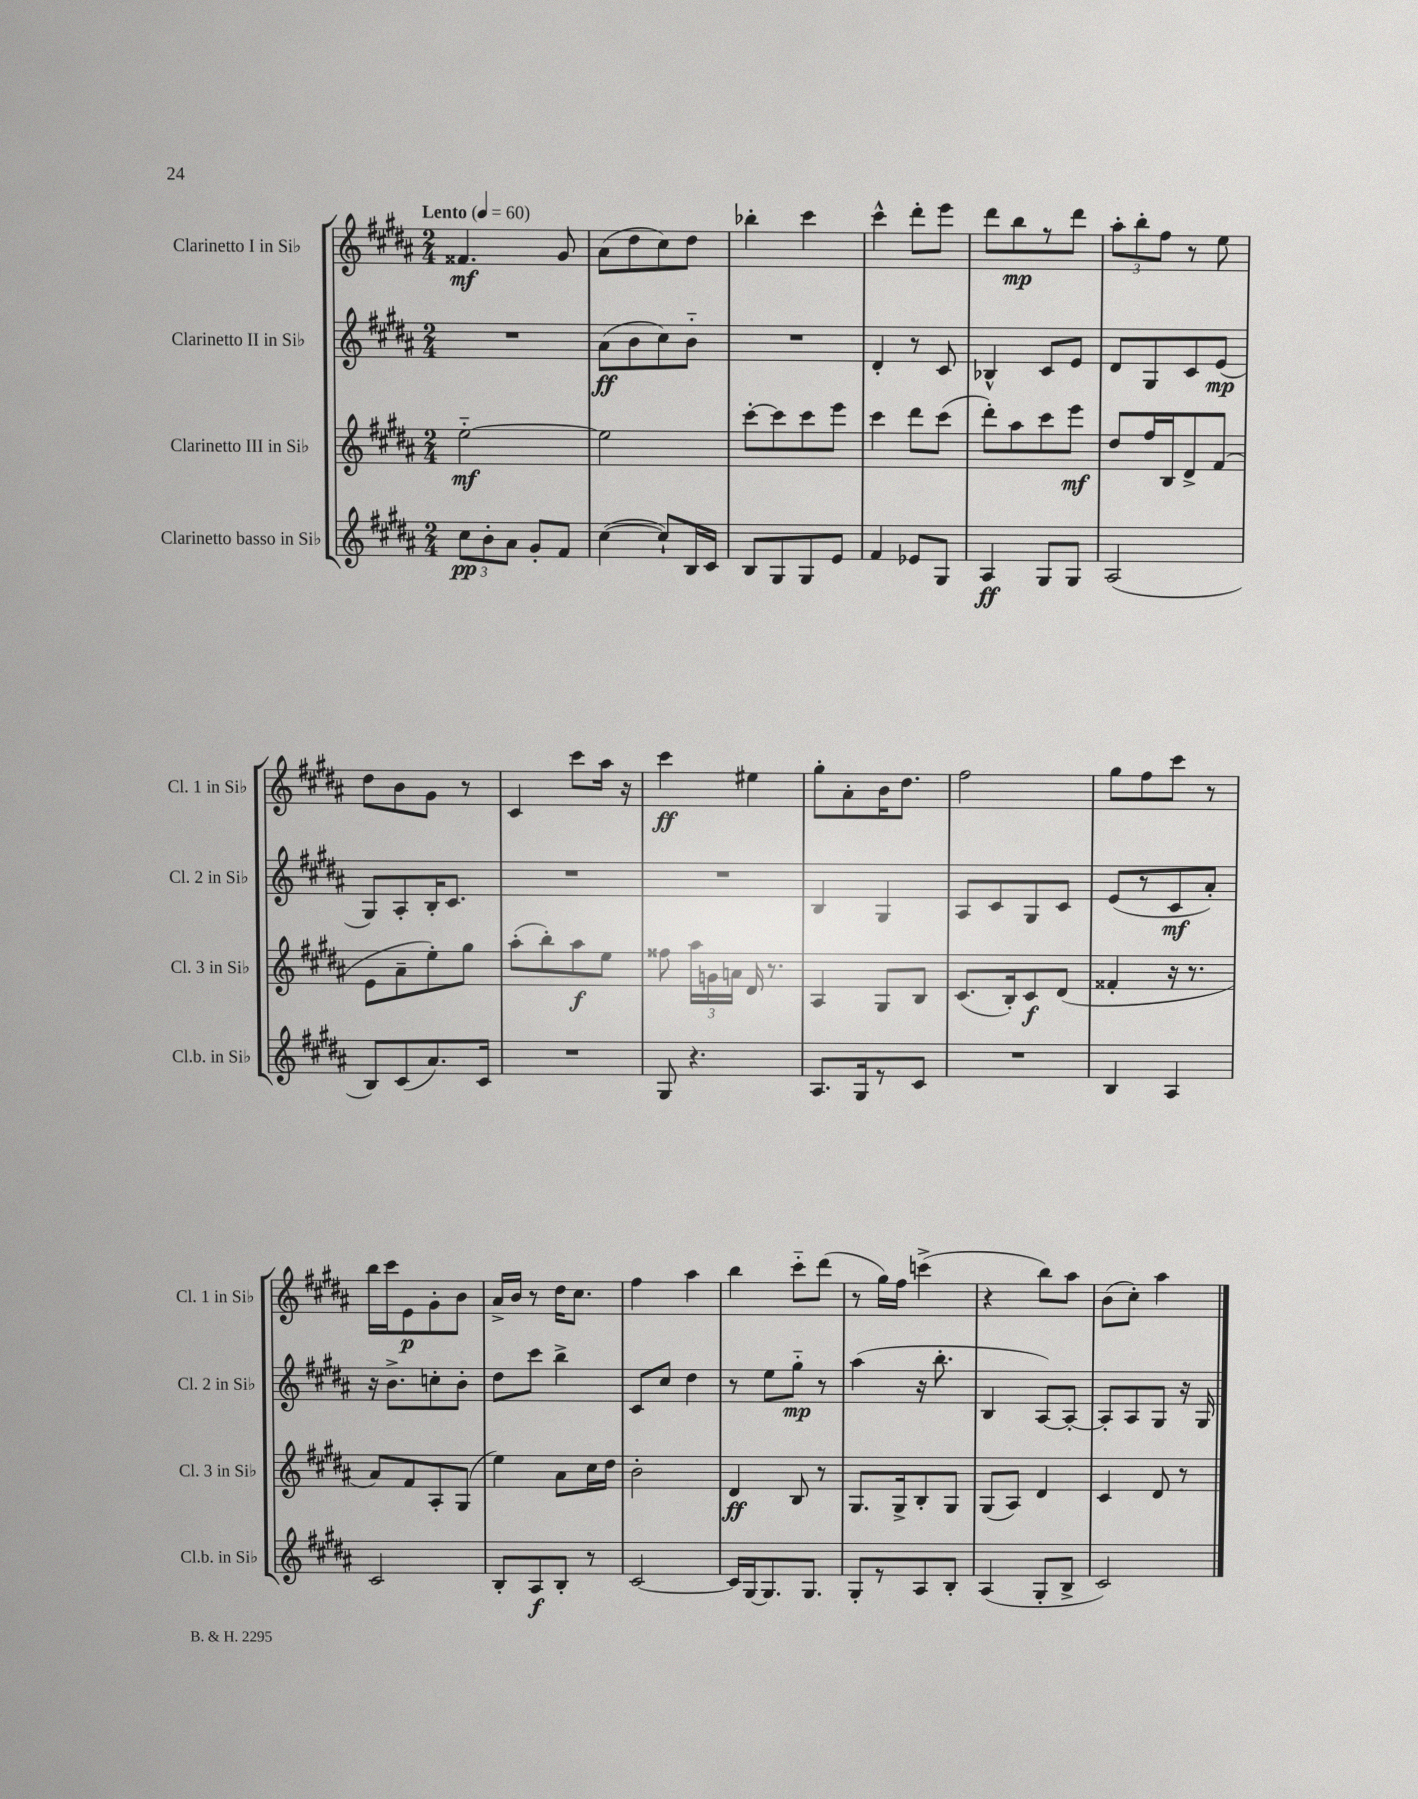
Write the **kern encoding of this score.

**kern	**dynam	**kern	**dynam	**kern	**dynam	**kern	**dynam
*part4	*part4	*part3	*part3	*part2	*part2	*part1	*part1
*staff4	*staff4	*staff3	*staff3	*staff2	*staff2	*staff1	*staff1
*I"Clarinetto basso in Si♭	*	*I"Clarinetto III in Si♭	*	*I"Clarinetto II in Si♭	*	*I"Clarinetto I in Si♭	*
*I'Cl.b. in Si♭	*	*I'Cl. 3 in Si♭	*	*I'Cl. 2 in Si♭	*	*I'Cl. 1 in Si♭	*
*clefG2	*	*clefG2	*	*clefG2	*	*clefG2	*
*k[f#c#g#d#a#]	*	*k[f#c#g#d#a#]	*	*k[f#c#g#d#a#]	*	*k[f#c#g#d#a#]	*
*M2/4	*	*M2/4	*	*M2/4	*	*M2/4	*
*MM60	*	*MM60	*	*MM60	*	*MM60	*
=1	=1	=1	=1	=1	=1	=1	=1
!	!	!	!	!	!	!LO:TX:a:B:t=Lento	!
12cc#\L	pp	[2ee\	mf	2r	.	4.f##X/	mf
12b'\	.	.	.	.	.	.	.
12a#\J	.	.	.	.	.	.	.
8g#'/L	.	.	.	.	.	.	.
8f#/J	.	.	.	.	.	8g#/	.
=2	=2	=2	=2	=2	=2	=2	=2
([4cc#\	.	2ee\]	.	(8a#\L	ff	(8a#\L	.
.	.	.	.	8b\	.	8dd#\	.
8cc#`/L])	.	.	.	8cc#\)	.	8cc#\)	.
16B/L	.	.	.	8b\J	.	8dd#\J	.
16c#/JJ	.	.	.	.	.	.	.
=3	=3	=3	=3	=3	=3	=3	=3
8B/L	.	[8ccc#'\L	.	2r	.	4bb-X'\	.
8G#/	.	8ccc#\]	.	.	.	.	.
8G#/	.	8ccc#\	.	.	.	4ccc#\	.
8e/J	.	8eee\J	.	.	.	.	.
=4	=4	=4	=4	=4	=4	=4	=4
4f#/	.	4ccc#\	.	4d#'/	.	4ccc#^^\	.
8e-X/L	.	8ddd#\L	.	8r	.	8ddd#'\L	.
8G#/J	.	(8ccc#\J	.	8c#/	.	8eee\J	.
=5	=5	=5	=5	=5	=5	=5	=5
4A#/	ff	8ddd#'\L)	.	4B-X^^/	.	8ddd#\L	.
.	.	8aa#\	.	.	.	8bb\	mp
8G#/L	.	8ccc#\	.	8c#/L	.	8r	.
8G#/J	.	8eee\J	mf	8e/J	.	8ddd#\J	.
=6	=6	=6	=6	=6	=6	=6	=6
(2A#/	.	8dd#/L	.	8d#/L	.	12aa#'\L	.
.	.	.	.	.	.	12bb'\	.
.	.	16ff#/L	.	8G#/	.	.	.
.	.	.	.	.	.	12ff#\J	.
.	.	16B/J	.	.	.	.	.
.	.	8d#^/	.	8c#/	.	8r	.
.	.	(8f#/J	.	(8e/J	mp	8ee\	.
!!LO:LB:g=z
=7	=7	=7	=7	=7	=7	=7	=7
8B/L)	.	8e\L	.	8G#/L)	.	8dd#\L	.
(8c#/	.	8a#~\	.	8A#'/	.	8b\	.
8.a#/)	.	8ee'\)	.	16B'/K	.	8g#\J	.
.	.	.	.	8.c#/J	.	.	.
.	.	8gg#\J	.	.	.	8r	.
16c#/Jk	.	.	.	.	.	.	.
=8	=8	=8	=8	=8	=8	=8	=8
2r	.	(8aa#'\L	.	2r	.	4c#/	.
.	.	8bb'\)	.	.	.	.	.
.	.	8aa#\	f	.	.	8ccc#\L	.
.	.	8ee\J	.	.	.	16aa#\Jk	.
.	.	.	.	.	.	16r	.
=9	=9	=9	=9	=9	=9	=9	=9
8G#/	.	8ff##X\	.	2r	.	4ccc#\	ff
4.r	.	24aa#\LL	.	.	.	.	.
.	.	24gn\	.	.	.	.	.
.	.	24an\JJ	.	.	.	.	.
.	.	16d#/	.	.	.	4ee#X\	.
.	.	8.r	.	.	.	.	.
=10	=10	=10	=10	=10	=10	=10	=10
8.A#/L	.	4A#/	.	4B/	.	8gg#'\L	.
.	.	.	.	.	.	8a#'\	.
16G#/k	.	.	.	.	.	.	.
8r	.	8G#/L	.	4G#/	.	16b\K	.
.	.	.	.	.	.	8.dd#\J	.
8c#/J	.	8B/J	.	.	.	.	.
=11	=11	=11	=11	=11	=11	=11	=11
2r	.	(8.c#/L	.	8A#/L	.	2ff#\	.
.	.	.	.	8c#/	.	.	.
.	.	16B'/k)	.	.	.	.	.
.	.	8c#/	f	8G#/	.	.	.
.	.	(8d#/J	.	8c#/J	.	.	.
=12	=12	=12	=12	=12	=12	=12	=12
4B/	.	4f##X'/	.	(8e/L	.	8gg#\L	.
.	.	.	.	8r	.	8ff#\	.
4A#/	.	16r	.	8c#/	mf	8ccc#\J	.
.	.	8.r	.	.	.	.	.
.	.	.	.	8a#'/J)	.	8r	.
!!LO:LB:g=z
=13	=13	=13	=13	=13	=13	=13	=13
2c#/	.	8a#/L)	.	16r	.	16bb\LL	.
.	.	.	.	8.b^\L	.	16ccc#\J	.
.	.	8f#/	.	.	.	8e\	p
.	.	8A#'/	.	8ccn'\	.	8g#'\	.
.	.	(8G#/J	.	8b'\J	.	8b\J	.
=14	=14	=14	=14	=14	=14	=14	=14
8B'/L	.	4ee\)	.	8dd#\L	.	16a#^/LL	.
.	.	.	.	.	.	16b/JJ	.
8A#/	f	.	.	8ccc#\J	.	8r	.
8B'/J	.	8a#\L	.	4bb^\	.	16dd#\KL	.
.	.	.	.	.	.	8.cc#\J	.
8r	.	16cc#\L	.	.	.	.	.
.	.	16dd#\JJ	.	.	.	.	.
=15	=15	=15	=15	=15	=15	=15	=15
[2c#/	.	2b'\	.	8c#/L	.	4ff#\	.
.	.	.	.	8cc#/J	.	.	.
.	.	.	.	4dd#\	.	4aa#\	.
=16	=16	=16	=16	=16	=16	=16	=16
16c#/LL]	.	4d#/	ff	8r	.	4bb\	.
[16G#/J	.	.	.	.	.	.	.
8.G#/]	.	.	.	8ee\L	.	.	.
.	.	8B/	.	8gg#\J	mp	8ccc#\L	.
8.G#/J	.	.	.	.	.	.	.
.	.	8r	.	8r	.	(8ddd#\J	.
=17	=17	=17	=17	=17	=17	=17	=17
8G#'/L	.	8.G#/L	.	(4aa#\	.	8r	.
8r	.	.	.	.	.	16gg#\LL)	.
.	.	16G#^/k	.	.	.	16ff#\JJ	.
8A#/	.	8B'/	.	16r	.	(4cccn^\	.
.	.	.	.	8.bb'\	.	.	.
8B'/J	.	8G#/J	.	.	.	.	.
=18	=18	=18	=18	=18	=18	=18	=18
(4A#/	.	(8G#/L	.	4B/	.	4r	.
.	.	8A#/J)	.	.	.	.	.
8G#'/L	.	4d#/	.	[8A#/L)	.	8bb\L)	.
8B^/J	.	.	.	8A#'/J_	.	8aa#\J	.
=19	=19	=19	=19	=19	=19	=19	=19
2c#/)	.	4c#/	.	8A#'/L]	.	(8b\L	.
.	.	.	.	8A#/	.	8cc#'\J)	.
.	.	8d#/	.	8G#/J	.	4aa#\	.
.	.	8r	.	16r	.	.	.
.	.	.	.	16G#/	.	.	.
==	==	==	==	==	==	==	==
*-	*-	*-	*-	*-	*-	*-	*-
